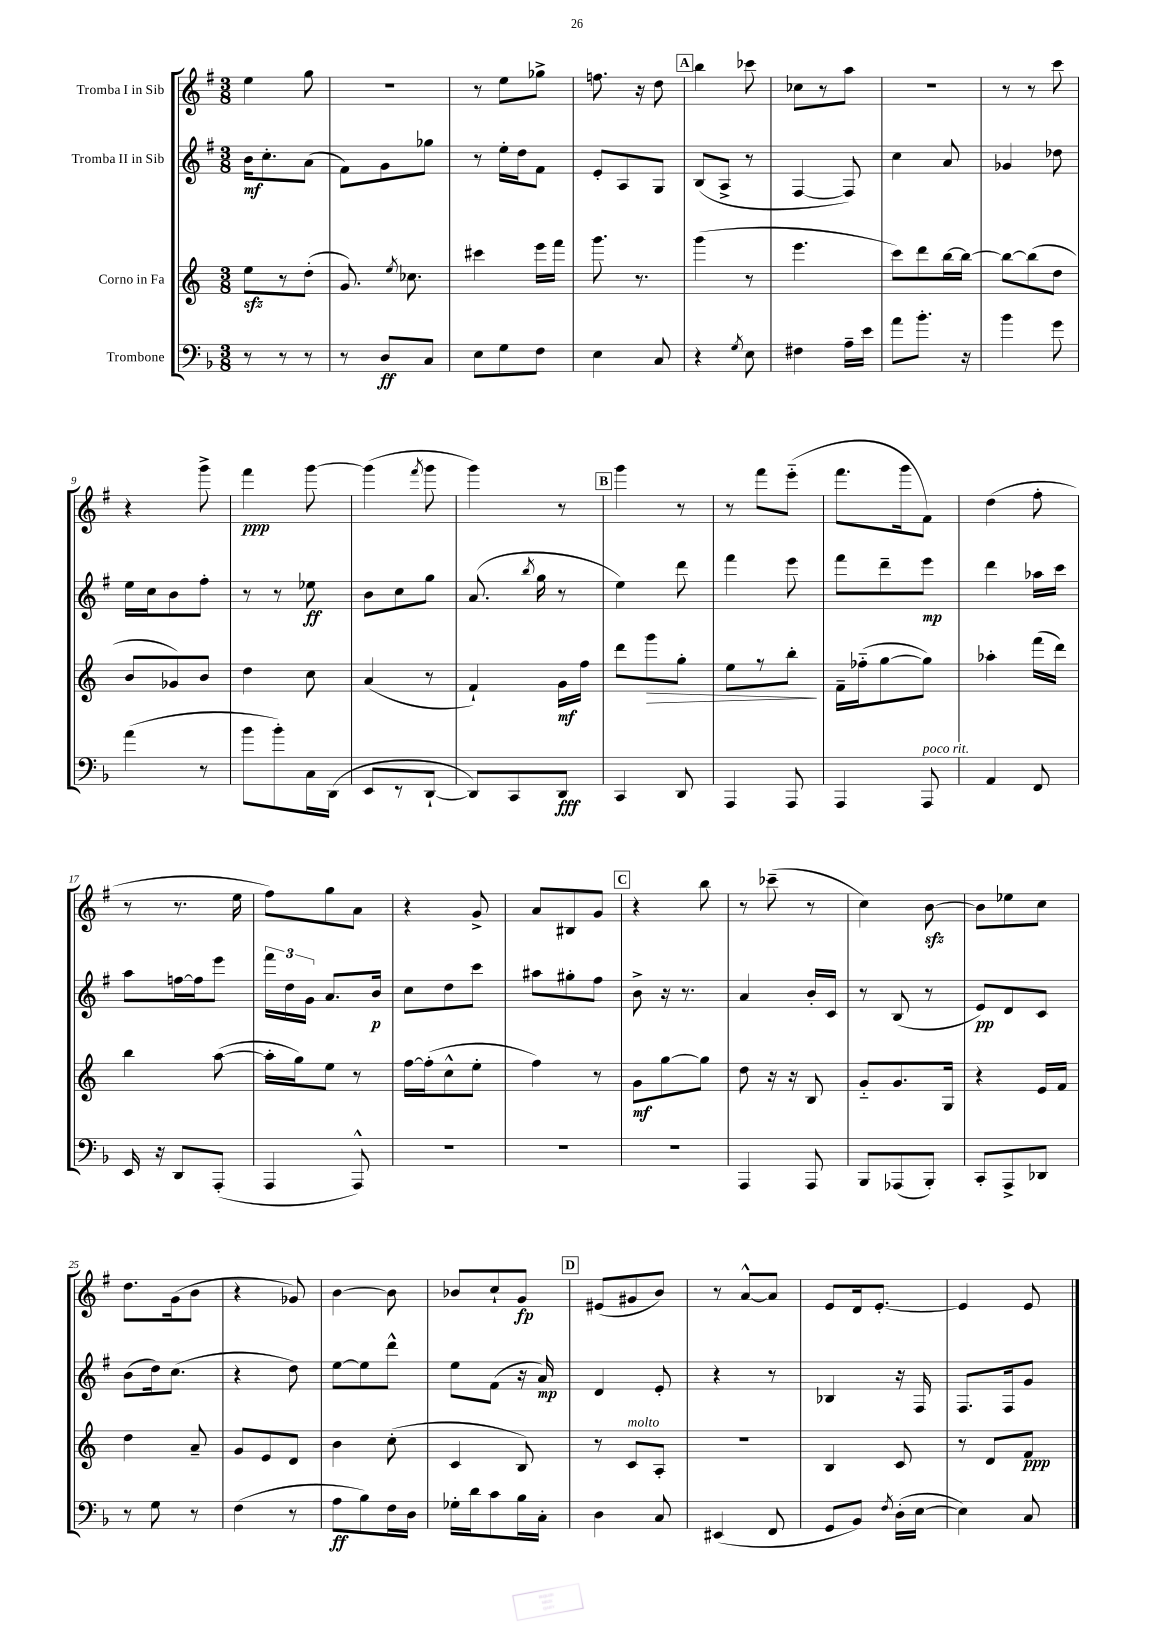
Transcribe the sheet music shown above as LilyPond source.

<<
\new StaffGroup <<
\new Staff = "s0" \with { instrumentName = "Tromba I in Sib" } {
    \clef treble \key g \major \numericTimeSignature \time 3/8
    \autoBeamOff e''4 g''8 |
    R4. |
    r8 e''8[ ges''8]-> |
    f''8. r16 d''8 |
    \mark \markup { \box "A" } b''4 ces'''8 |
    ces''8[ r8 a''8] |
    R4. |
    r8 r8 c'''8 |
    r4 g'''8-> |
    fis'''4\ppp g'''8~ |
    g'''4( \acciaccatura { fis'''8 } g'''8 |
    g'''4) r8 |
    \mark \markup { \box "B" } g'''4 r8 |
    r8 fis'''8[ e'''8]-_( |
    fis'''8.[ g'''16 fis'8]) |
    d''4( fis''8-. |
    r8 r8. e''16 |
    fis''8[) g''8 a'8] |
    r4 g'8-> |
    a'8[ bis8 g'8] |
    \mark \markup { \box "C" } r4 b''8 |
    r8 ces'''8--( r8 |
    c''4) b'8~\sfz |
    b'8[ ees''8 c''8] |
    d''8.[ g'16( b'8] |
    r4 ges'8) |
    b'4~ b'8 |
    bes'8[ c''8-! g'8]\fp |
    \mark \markup { \box "D" } eis'8[( gis'8 b'8]) |
    r8 a'8[~-^ a'8] |
    e'8[ d'16 e'8.]~-. |
    e'4 e'8 \bar "|." |
}
\new Staff = "s1" \with { instrumentName = "Tromba II in Sib" } {
    \clef treble \key g \major \numericTimeSignature \time 3/8
    \autoBeamOff b'16[\mf c''8.-. a'8]( |
    fis'8[) g'8 ges''8] |
    r8 e''16[-. d''16 fis'8] |
    e'8[-. a8 g8] |
    \mark \markup { \box "A" } b8[( a8]-> r8 |
    fis4~ fis8) |
    c''4 a'8 |
    ges'4 des''8 |
    e''16[ c''16 b'8 fis''8]-. |
    r8 r8 ees''8\ff |
    b'8[ c''8 g''8] |
    a'8.( \acciaccatura { b''8 } g''16 r8 |
    \mark \markup { \box "B" } e''4) d'''8 |
    fis'''4 e'''8 |
    fis'''8[ d'''8-- e'''8]\mp |
    d'''4 aes''16[ c'''16] |
    a''8[ f''16~ f''16 e'''8] |
    \tuplet 3/2 { fis'''16[ d''16 g'16] } a'8.[ b'16]\p |
    c''8[ d''8 c'''8] |
    ais''8[ gis''8-. fis''8] |
    \mark \markup { \box "C" } b'8-> r16 r8. |
    a'4 b'16[-. c'16] |
    r8 b8( r8 |
    e'8[\pp) d'8 c'8] |
    b'8[( d''16) c''8.]( |
    r4 d''8) |
    e''8[~ e''8 d'''8]-^ |
    e''8[ fis'8]( r16 a'16\mp) |
    \mark \markup { \box "D" } d'4 e'8-. |
    r4 r8 |
    bes4 r16 fis16 |
    fis8.[ fis16 g'8] \bar "|." |
}
\new Staff = "s2" \with { instrumentName = "Corno in Fa" } {
    \clef treble \key c \major \numericTimeSignature \time 3/8
    \autoBeamOff e''8[\sfz r8 d''8]-.( |
    g'8.) \acciaccatura { e''8 } ces''8. |
    cis'''4 e'''16[ f'''16] |
    g'''8. r8. |
    \mark \markup { \box "A" } g'''4( r8 |
    e'''4. |
    c'''8[) d'''8 b''16~ b''16]~ |
    b''8[~ b''8( d''8] |
    b'8[ ges'8) b'8] |
    d''4 c''8 |
    a'4( r8 |
    f'4-!) g'16[\mf f''16] |
    \mark \markup { \box "B" } d'''8[ g'''8\> g''8]-. |
    e''8[ r8 b''8]-.\! |
    f'16[-- fes''16-_( g''8~ g''8]) |
    aes''4-. f'''16[( d'''16]) |
    b''4 a''8~( |
    a''16[-. g''16) e''8] r8 |
    f''16[~ f''16-.( c''8-^ e''8]-. |
    f''4) r8 |
    \mark \markup { \box "C" } g'8[\mf g''8~ g''8] |
    d''8 r16 r16 b8 |
    g'8[-_ g'8. g16] |
    r4 e'16[ f'16] |
    d''4 a'8-- |
    g'8[ e'8 d'8] |
    b'4 c''8-.( |
    c'4 b8) |
    \mark \markup { \box "D" } r8 c'8[^\markup { \italic "molto" } a8]-. |
    R4. |
    b4 c'8 |
    r8 d'8[ f'8]\ppp \bar "|." |
}
\new Staff = "s3" \with { instrumentName = "Trombone" } {
    \clef bass \key f \major \numericTimeSignature \time 3/8
    \autoBeamOff r8 r8 r8 |
    r8 d8[\ff c8] |
    e8[ g8 f8] |
    e4 c8 |
    \mark \markup { \box "A" } r4 \acciaccatura { g8 } e8 |
    fis4 a16[-- e'16] |
    a'8[ bes'8.]-. r16 |
    bes'4 g'8 |
    a'4( r8 |
    bes'8[ bes'8-.) c16 d,16]( |
    e,8[ r8 d,8]~-! |
    d,8[) c,8 d,8]\fff |
    \mark \markup { \box "B" } c,4 d,8 |
    a,,4 a,,8 |
    a,,4 a,,8^\markup { \italic "poco rit." } |
    a,4 f,8 |
    e,16 r16 d,8[ a,,8]-.( |
    a,,4 a,,8-^) |
    R4. |
    R4. |
    \mark \markup { \box "C" } R4. |
    a,,4 a,,8 |
    bes,,8[ aes,,8( bes,,8]-.) |
    c,8[-. a,,8-> des,8] |
    r8 g8 r8 |
    f4( r8 |
    a8[\ff bes8) f16 d16] |
    ges16[-. d'16 c'8 bes16 c16]-. |
    \mark \markup { \box "D" } d4 c8 |
    eis,4( f,8 |
    g,8[ bes,8]) \acciaccatura { f8 } d16[-.( e16]~ |
    e4) c8 \bar "|." |
}
>>
>>
